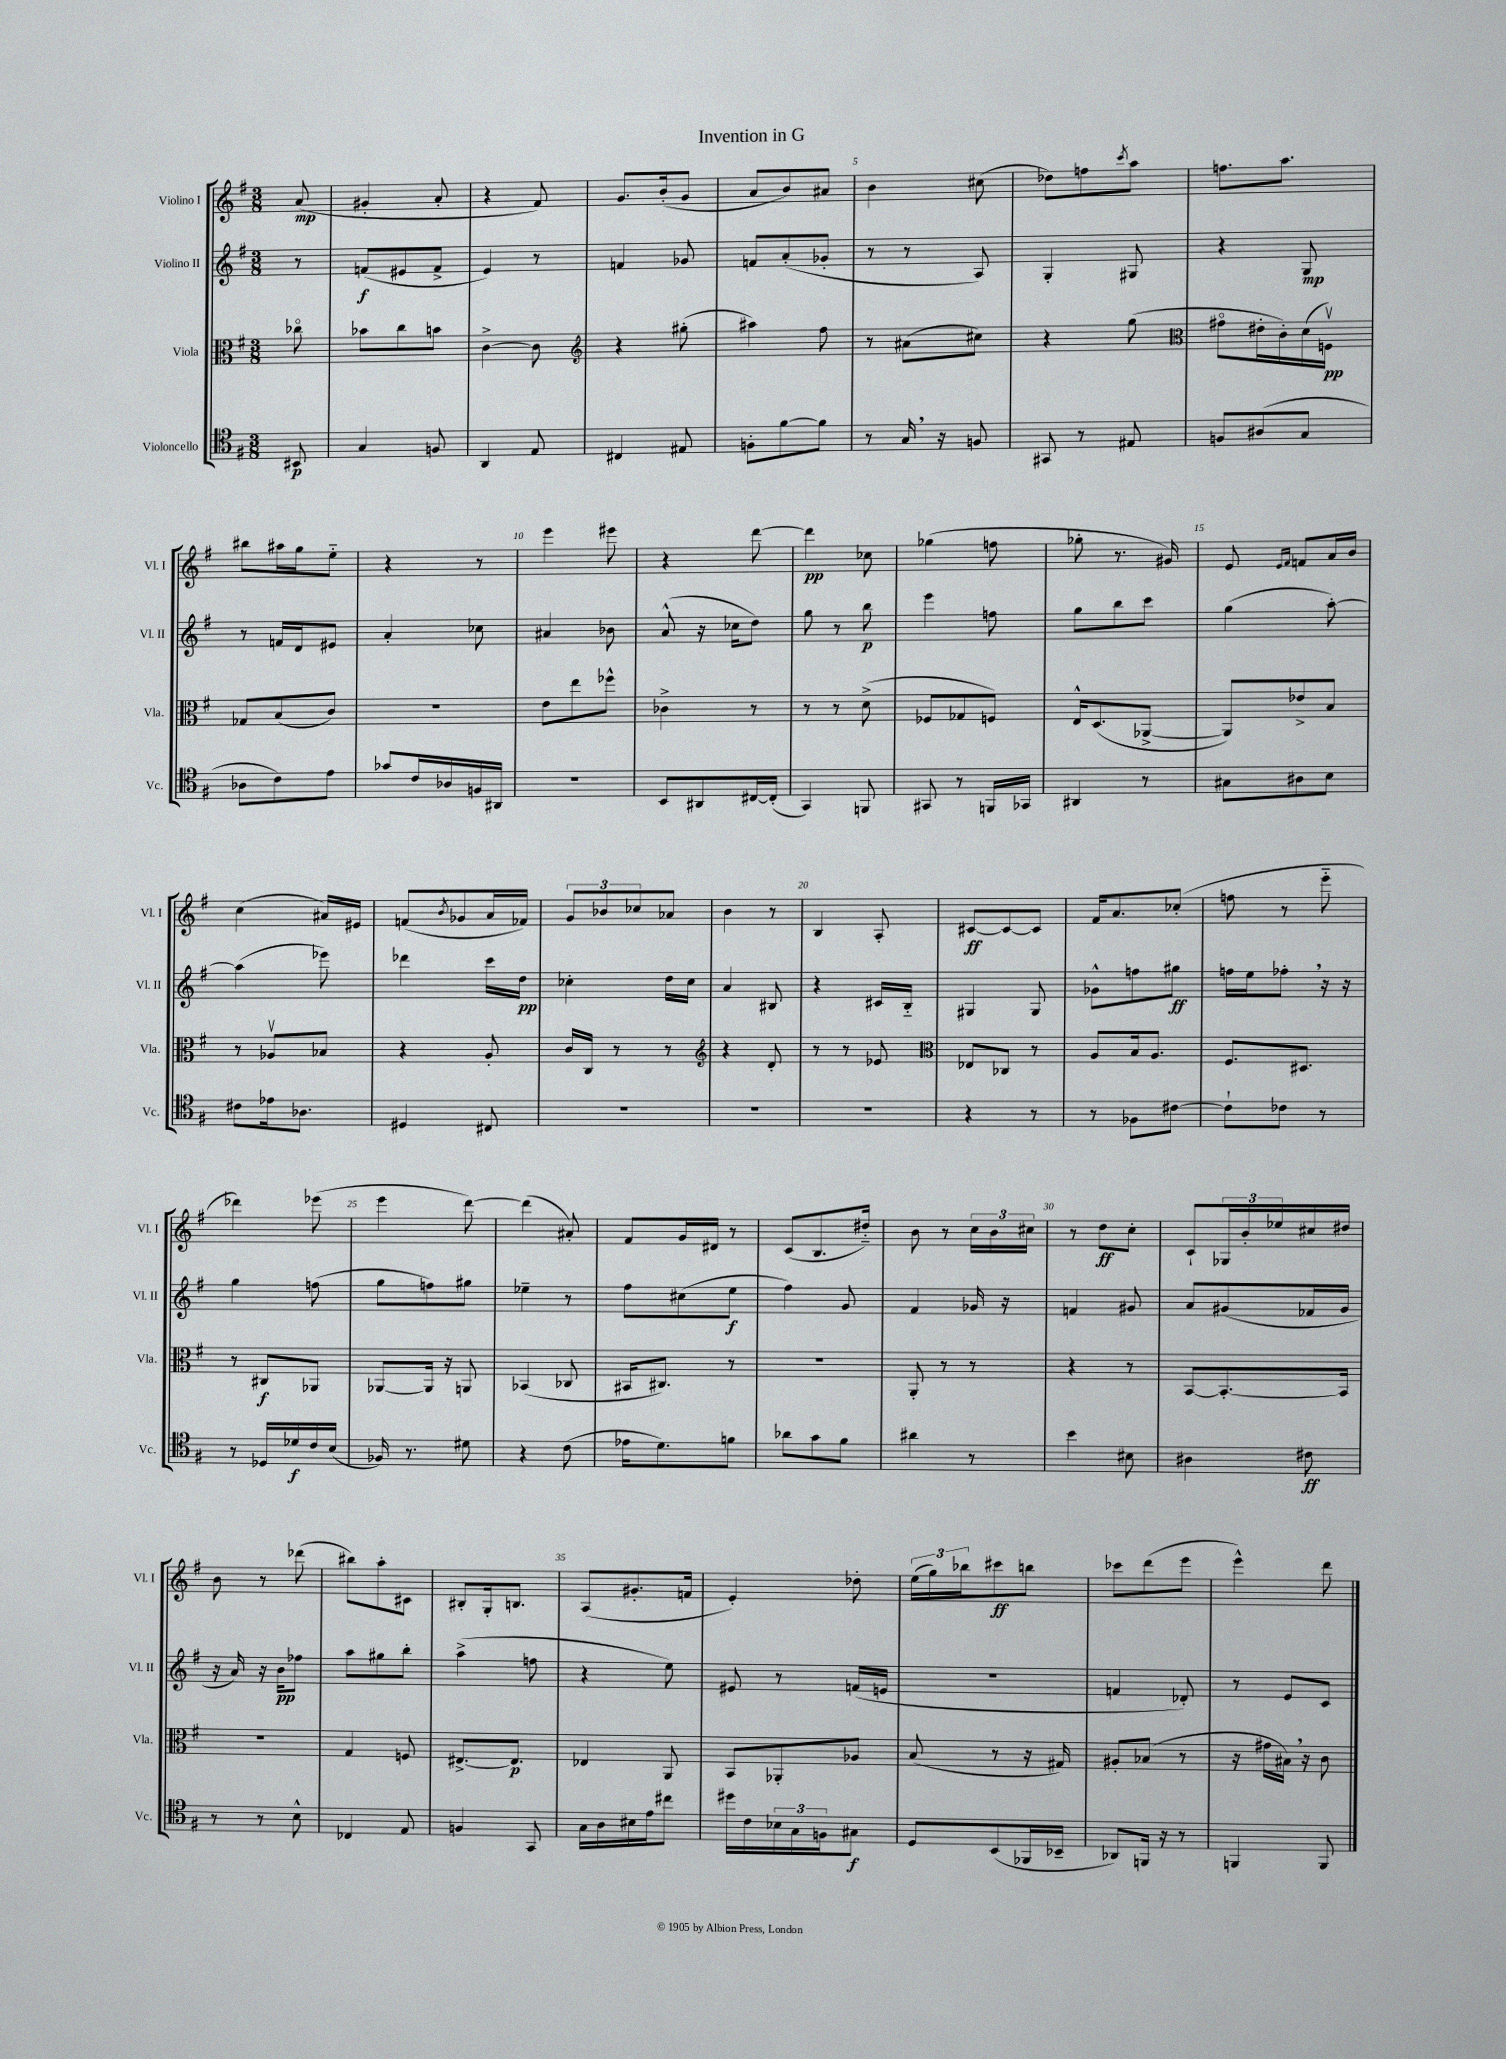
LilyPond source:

\header { title = "Invention in G" }
<<
\new StaffGroup <<
\new Staff = "s0" \with { instrumentName = "Violino I" shortInstrumentName = "Vl. I" } {
    \clef treble \key g \major \numericTimeSignature \time 3/8 \partial 8
    a'8\mp( |
    gis'4-. a'8-. |
    r4 fis'8) |
    g'8. b'16-.( g'8 |
    a'8 b'8) ais'8 |
    b'4 cis''8( |
    des''8) f''8 \acciaccatura { c'''8 } a''8 |
    f''8. a''8. |
    bis''8 ais''16 g''16 e''8-_ |
    r4 r8 |
    e'''4 eis'''8 |
    r4 d'''8~ |
    d'''4\pp ces''8 |
    ges''4( f''8 |
    ges''8-. r8. gis'16) |
    e'8 \grace { e'16 fis'16 } f'8 a'16 b'16 |
    c''4( ais'16) eis'16 |
    f'8( \acciaccatura { b'8 } ges'8 a'16 fes'16) |
    \tuplet 3/2 { g'8 bes'8 ces''8 } aes'8 |
    b'4 r8 |
    b4 a8-. |
    cis'8~\ff cis'8~ cis'8 |
    fis'16 a'8. ces''8-.( |
    f''8 r8 e'''8-_ |
    des'''4) ees'''8( |
    e'''4 d'''8~) |
    d'''4( ais'8-.) |
    fis'8 g'16 dis'16 r8 |
    c'8( b8. dis''16-_) |
    b'8 r8 \tuplet 3/2 { c''16 b'16 cis''16 } |
    r8 d''8\ff c''8-. |
    c'8-! \tuplet 3/2 { ges16 b'16-. ees''16 } cis''16 dis''16 |
    b'8 r8 des'''8( |
    bis''8) a''8-. cis'8 |
    bis8-. g16-. b8. |
    a8( gis'8.-. f'16 |
    e'4-.) des''8-. |
    \tuplet 3/2 { e''16( g''16) bes''16 } cis'''8\ff b''8 |
    ces'''8 d'''8( e'''8 |
    e'''4-^) d'''8 \bar "|." |
}
\new Staff = "s1" \with { instrumentName = "Violino II" shortInstrumentName = "Vl. II" } {
    \clef treble \key g \major \numericTimeSignature \time 3/8 \partial 8
    r8 |
    f'8\f( eis'8 f'8-> |
    e'4) r8 |
    f'4 ges'8 |
    f'8 a'8-.( ges'8-. |
    r8 r8 a8) |
    g4-. gis8 |
    r4 g8\mp |
    r8 f'16 d'16 eis'8 |
    a'4-. ces''8 |
    ais'4 bes'8 |
    a'8-^( r16 ces''16 d''8) |
    g''8 r8 b''8\p |
    e'''4 f''8 |
    g''8 b''8 c'''8 |
    g''4( a''8~-.) |
    a''4( ees'''8) |
    des'''4 c'''16 d''16\pp |
    ces''4-. d''16 ces''16 |
    a'4 bis8 |
    r4 cis'16 b16-_ |
    gis4 gis8 |
    ges'8-^ f''8 gis''8\ff |
    f''16 e''16 fes''8-. \breathe r16 r16 |
    g''4 f''8( |
    g''8 f''8) gis''8 |
    ees''4-- r8 |
    fis''8 cis''8( e''8\f |
    fis''4) g'8 |
    fis'4 ges'16 r16 |
    f'4 gis'8 |
    a'8 gis'8( fes'16 gis'16 |
    r16 a'16) r16 b'16\pp fes''8 |
    a''8 gis''8 b''8-. |
    a''4->( f''8 |
    r4 e''8) |
    eis'8 r8 f'16( e'16 |
    r4. |
    f'4 des'8-.) |
    r8 e'8 c'8 \bar "|." |
}
\new Staff = "s2" \with { instrumentName = "Viola" shortInstrumentName = "Vla." } {
    \clef alto \key g \major \numericTimeSignature \time 3/8 \partial 8
    ces''8\flageolet |
    bes'8 c''8 b'8 |
    c'4~-> c'8 |
    \clef treble r4 gis''8-.( |
    ais''4) fis''8 |
    r8 ais'8( cis''8) |
    r4 g''8( |
    \clef alto gis'8\flageolet eis'16-. c'16-.) d'16( f16\upbow\pp) |
    ges8 b8( c'8) |
    R4. |
    e'8 e''8 fes''8-^ |
    ces'4-> r8 |
    r8 r8 d'8->( |
    fes8 ges8 f8) |
    e16-^ d8.( aes,8~-> |
    aes,8) ees'8-> b8 |
    r8 aes8\upbow bes8 |
    r4 a8-. |
    c'16 c16 r8 r8 |
    \clef treble r4 d'8-. |
    r8 r8 ees'8 |
    \clef alto ees8 ces8 r8 |
    a8 b16 a8. |
    fis8. dis8. |
    r8 cis8\f aes,8 |
    aes,8~ aes,16 r16 a,8 |
    bes,4( ces8 |
    bis,16 cis8.) r8 |
    R4. |
    a,8-. r8 r8 |
    r4 r8 |
    b,8~ b,8.~-. b,16 |
    R4. |
    g4 f8 |
    eis8.~-> eis8.\p |
    ees4 a,8 |
    b,8 aes,8-. aes8 |
    b8( r8 r16 gis16) |
    ais8-. bes8( r8 |
    r16 gis'16 bis16) \breathe r16 c'8 \bar "|." |
}
\new Staff = "s3" \with { instrumentName = "Violoncello" shortInstrumentName = "Vc." } {
    \clef tenor \key g \major \numericTimeSignature \time 3/8 \partial 8
    bis,8\p |
    g4 f8 |
    a,4 e8 |
    cis4 eis8 |
    f8-. fis'8~ fis'8 |
    r8 g16 \breathe r16 f8 |
    gis,8 r8 eis8 |
    f8 ais8( g8 |
    aes8 c'8) e'8 |
    ges'8 c'16 aes16 f16 ais,16 |
    R4. |
    b,8 ais,8 cis16~ cis16-.( |
    g,4) f,8 |
    gis,8 r8 f,16 ges,16 |
    ais,4 r8 |
    gis8 ais8 b8 |
    cis'8 ees'16 aes8. |
    dis4 cis8 |
    R4. |
    R4. |
    R4. |
    r4 r8 |
    r8 fes8 cis'8~ |
    cis'8-! ces'8 r8 |
    r8 des16 des'16\f c'16 b16( |
    fes16) r8. dis'8 |
    r4 c'8( |
    ees'16 d'8.) f'8 |
    aes'8 g'8 fis'8 |
    ais'4 r8 |
    b'4 bis8 |
    ais4 cis'8\ff |
    r8 r8 b8-^ |
    ces4 e8 |
    f4 g,8 |
    g16 a16 bis16 e'16 cis''8 |
    dis''16 c'16 \tuplet 3/2 { bes16 g16 f16 } gis8\f |
    d8 b,8( fes,16 bes,16-- |
    aes,8) f,16 r16 r8 |
    f,4 f,8 \bar "|." |
}
>>
>>
\layout { \context { \Score \override BarNumber.break-visibility = ##(#f #t #t) barNumberVisibility = #(every-nth-bar-number-visible 5) } }
